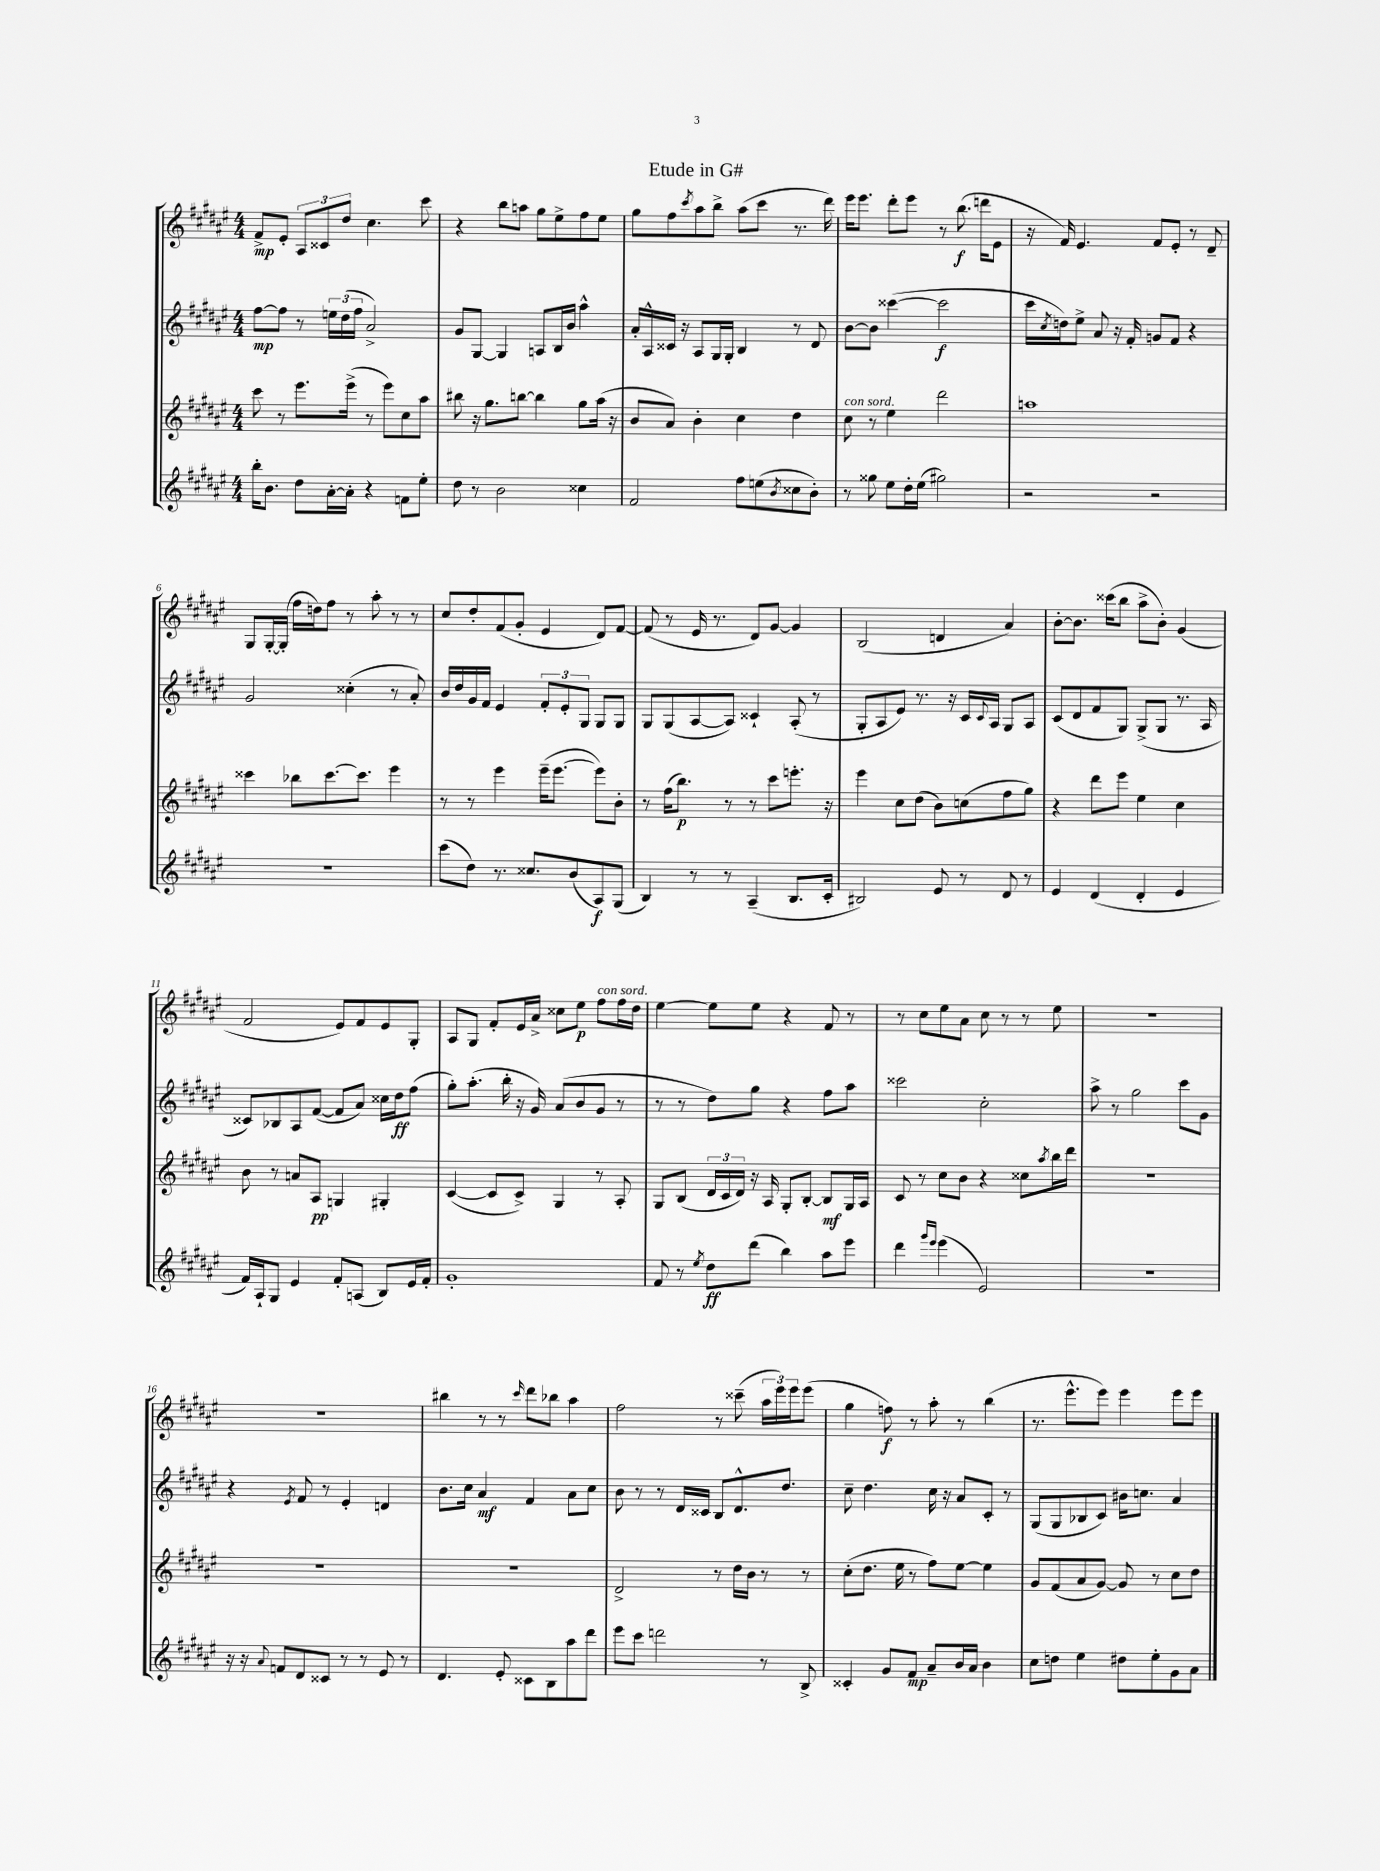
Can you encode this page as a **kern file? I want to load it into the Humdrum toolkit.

**kern	**dynam	**kern	**dynam	**kern	**dynam	**kern	**dynam
*part4	*part4	*part3	*part3	*part2	*part2	*part1	*part1
*staff4	*staff4	*staff3	*staff3	*staff2	*staff2	*staff1	*staff1
*clefG2	*	*clefG2	*	*clefG2	*	*clefG2	*
*k[f#c#g#d#a#e#]	*	*k[f#c#g#d#a#e#]	*	*k[f#c#g#d#a#e#]	*	*k[f#c#g#d#a#e#]	*
*M4/4	*	*M4/4	*	*M4/4	*	*M4/4	*
=1	=1	=1	=1	=1	=1	=1	=1
16bb'\KL	.	8ccc#\	.	[8ff#\L	mp	8f#^/L	mp
8.b\J	.	.	.	.	.	.	.
.	.	8r	.	8ff#\J]	.	8e#'/J	.
8dd#\L	.	8.eee#\L	.	8r	.	12A#/L	.
.	.	.	.	.	.	12c##X/	.
[16a#'\L	.	.	.	24een\LL	.	.	.
.	.	.	.	(24dd#\	.	12dd#/J	.
16a#'\JJ]	.	(16eee#^\Jk	.	.	.	.	.
.	.	.	.	24ff#\JJ	.	.	.
4r	.	8r	.	2a#^/)	.	4.cc#\	.
.	.	8eee#\L)	.	.	.	.	.
8fn\L	.	8cc#\	.	.	.	.	.
8ee#'\J	.	8aa#\J	.	.	.	8ccc#\	.
=2	=2	=2	=2	=2	=2	=2	=2
8dd#\	.	8bb#X\	.	8g#/L	.	4r	.
8r	.	16r	.	[8G#/J	.	.	.
.	.	8.gg#\L	.	.	.	.	.
2b\	.	.	.	4G#/]	.	8bb\L	.
.	.	[8bbn\J	.	.	.	8aan\J	.
.	.	4bb\]	.	8An/L	.	8gg#\L	.
.	.	.	.	16B/L	.	8ee#^\	.
.	.	.	.	16b/JJ	.	.	.
4cc##X\	.	8gg#\L	.	4aa#^^\	.	8ff#\	.
.	.	(16aa#\Jk	.	.	.	8ee#\J	.
.	.	16r	.	.	.	.	.
=3	=3	=3	=3	=3	=3	=3	=3
2f#/	.	8b/L	.	16a#'/LL	.	8gg#\L	.
.	.	.	.	16A#^^/	.	.	.
.	.	8a#/J)	.	16c##X/JJ	.	8ff#\	.
.	.	.	.	16r	.	.	.
.	.	.	.	.	.	8qccc#/	.
.	.	4b'\	.	8A#/L	.	8aa#\	.
.	.	.	.	16G#/L	.	8bb^\J	.
.	.	.	.	16G#'/JJ	.	.	.
8ff#\L	.	4cc#\	.	4B/	.	(8aa#\L	.
(8een\	.	.	.	.	.	8ccc#\J	.
8qb/	.	.	.	.	.	.	.
8cc##X\	.	4dd#\	.	8r	.	8.r	.
8b'\J)	.	.	.	8d#/	.	.	.
.	.	.	.	.	.	16ddd#\)	.
=4	=4	=4	=4	=4	=4	=4	=4
!	!	!LO:TX:a:i:t=con sord.	!	!	!	!	!
8r	.	8cc#\	.	[8b\L	.	16eee#\KL	.
.	.	.	.	.	.	8.eee#\J	.
8gg##X\	.	8r	.	8b\J]	.	.	.
8ee#\L	.	4ee#\	.	([4ccc##X\	.	8ddd#'\L	.
16dd#'\L	.	.	.	.	.	8eee#\J	.
(16ee#\JJ	.	.	.	.	.	.	.
2gg#X\)	.	2ddd#\	.	2ccc##\]	f	8r	.
.	.	.	.	.	.	(8.bb\	f
.	.	.	.	.	.	16dddn\KL	.
.	.	.	.	.	.	8e#\J	.
=5	=5	=5	=5	=5	=5	=5	=5
2r	.	1aan	.	16ccc#\LL	.	16r	.
.	.	.	.	8qcc#/	.	.	.
.	.	.	.	16ddn\J)	.	16f#/)	.
.	.	.	.	8ee#^\J	.	4.e#/	.
.	.	.	.	8a#/	.	.	.
.	.	.	.	16r	.	.	.
.	.	.	.	16f#'/	.	.	.
2r	.	.	.	8gn/L	.	8f#/L	.
.	.	.	.	8f#/J	.	8e#'/J	.
.	.	.	.	4r	.	8r	.
.	.	.	.	.	.	8d#~/	.
!!LO:LB:g=z
=6	=6	=6	=6	=6	=6	=6	=6
1r	.	4ccc##X\	.	2g#/	.	8G#/L	.
.	.	.	.	.	.	[16G#'/L	.
.	.	.	.	.	.	(16G#'/JJ]	.
.	.	8bb-X\L	.	.	.	16ff#\LL	.
.	.	.	.	.	.	16ddn\J)	.
.	.	[8.ccc##\	.	.	.	8ff#\J	.
.	.	.	.	(4cc##X'\	.	8r	.
.	.	8.ccc##\J]	.	.	.	.	.
.	.	.	.	.	.	8aa#'\	.
.	.	4eee#\	.	8r	.	8r	.
.	.	.	.	8a#'/)	.	8r	.
=7	=7	=7	=7	=7	=7	=7	=7
(8ccc#\L	.	8r	.	16b/LL	.	8cc#/L	.
.	.	.	.	16dd#/	.	.	.
8dd#\J)	.	8r	.	16g#/	.	8dd#'/	.
.	.	.	.	16f#/JJ	.	.	.
8.r	.	4eee#\	.	4e#/	.	(8f#/	.
.	.	.	.	.	.	8g#'/J	.
8.cc##X/L	.	.	.	.	.	.	.
.	.	(16eee#~\KL	.	12f#'/L	.	4e#/	.
.	.	[8.eee#\J	.	.	.	.	.
.	.	.	.	12e#'/	.	.	.
(8b/	.	.	.	.	.	.	.
.	.	.	.	12G#/J	.	.	.
8A#/)	f	8eee#\L])	.	8G#/L	.	8d#/L)	.
(8G#/J	.	8b'\J	.	8G#/J	.	[8f#/J	.
=8	=8	=8	=8	=8	=8	=8	=8
4B/)	.	8r	.	8G#/L	.	(8f#/]	.
.	.	(16ff#\KL	.	(8G#/	.	8r	.
.	.	8.bb\J)	p	.	.	.	.
8r	.	.	.	[8A#/	.	16e#/	.
.	.	.	.	.	.	8.r	.
8r	.	8r	.	8A#/J])	.	.	.
(4A#~/	.	8r	.	4c##X`/	.	8d#/L)	.
.	.	8ccc#\L	.	.	.	[8g#/J	.
8.B/L	.	8.eeen'\J	.	(8A#'/	.	4g#/]	.
.	.	.	.	8r	.	.	.
16c#'/Jk	.	16r	.	.	.	.	.
=9	=9	=9	=9	=9	=9	=9	=9
2B#X/)	.	4eee#\	.	8G#'/L	.	(2B/	.
.	.	.	.	8A#/	.	.	.
.	.	8cc#\L	.	8e#/J)	.	.	.
.	.	(8dd#\J	.	8.r	.	.	.
8e#/	.	8b\L)	.	.	.	4dn/	.
.	.	.	.	16r	.	.	.
8r	.	(8ccn\	.	16c#/LL	.	.	.
.	.	.	.	8qqc#/	.	.	.
.	.	.	.	16A#/JJ	.	.	.
8d#/	.	8ff#\	.	8G#/L	.	4a#/)	.
8r	.	8gg#\J)	.	8A#/J	.	.	.
=10	=10	=10	=10	=10	=10	=10	=10
4e#/	.	4r	.	(8c#/L	.	[8b'\L	.
.	.	.	.	8d#/	.	8.b\J]	.
(4d#/	.	8ddd#\L	.	8f#/	.	.	.
.	.	.	.	.	.	(16ccc##X\KL	.
.	.	8eee#\J	.	8G#/J)	.	8bb\J	.
4d#'/	.	4ee#\	.	(8G#^/L	.	8aa#^\L	.
.	.	.	.	8G#/J	.	8b'\J)	.
4e#/	.	4cc#\	.	8.r	.	(4g#/	.
.	.	.	.	16A#/	.	.	.
!!LO:LB:g=z
=11	=11	=11	=11	=11	=11	=11	=11
16f#/LL)	.	8b\	.	8c##X/L)	.	2f#/	.
16A#`/J	.	.	.	.	.	.	.
8G#/J	.	8r	.	8B-X/	.	.	.
4e#/	.	8an/L	.	8A#/	.	.	.
.	.	8A#/J	pp	([8f#/J	.	.	.
8f#'/L	.	4Gn/	.	8f#/L]	.	8e#/L)	.
(8An/J	.	.	.	8a#/J)	.	8f#/	.
8B/L)	.	4G#X'/	.	16cc##X\LL	.	8e#/	.
.	.	.	.	16dd#\J	ff	.	.
16e#/L	.	.	.	(8ff#\J	.	8G#'/J	.
16f#'/JJ	.	.	.	.	.	.	.
=12	=12	=12	=12	=12	=12	=12	=12
1g#'	.	([4c#/	.	8gg#'\L)	.	8A#/L	.
.	.	.	.	(8.aa#'\J	.	8G#/J	.
.	.	8c#/L]	.	.	.	8f#'/L	.
.	.	.	.	16bb'\	.	.	.
.	.	8c#^/J)	.	16r	.	16e#/L	.
.	.	.	.	16g#/)	.	16a#^/JJ	.
.	.	4G#/	.	(8a#/L	.	8cc##X\L	.
.	.	.	.	8b/	.	8ee#\J	p
!	!	!	!	!	!	!LO:TX:a:i:t=con sord.	!
.	.	8r	.	8g#/J	.	8ff#\L	.
.	.	8A#'/	.	8r	.	16ff#\L	.
.	.	.	.	.	.	16dd#\JJ	.
=13	=13	=13	=13	=13	=13	=13	=13
8f#/	.	8G#/L	.	8r	.	[4ee#\	.
8r	.	(8B/J	.	8r	.	.	.
8qee#/	.	.	.	.	.	.	.
8dd#\L	ff	24d#/LL	.	8dd#\L)	.	8ee#\L]	.
.	.	24c#/	.	.	.	.	.
.	.	24d#/JJ)	.	.	.	.	.
(8ddd#\J	.	16r	.	8gg#\J	.	8ee#\J	.
.	.	16A#/	.	.	.	.	.
4bb\)	.	8G#'/L	.	4r	.	4r	.
.	.	[8B'/J	.	.	.	.	.
8aa#\L	.	8B/L]	mf	8ff#\L	.	8f#/	.
8eee#\J	.	16G#/L	.	8aa#\J	.	8r	.
.	.	16A#/JJ	.	.	.	.	.
=14	=14	=14	=14	=14	=14	=14	=14
4ddd#\	.	8c#/	.	2ccc##X\	.	8r	.
.	.	8r	.	.	.	8cc#\L	.
16qqggg#/LL	.	.	.	.	.	.	.
16qqeee#/JJ	.	.	.	.	.	.	.
(4eee#\	.	8cc#\L	.	.	.	8ee#\	.
.	.	8b\J	.	.	.	8a#\J	.
2e#/)	.	4r	.	2cc#'\	.	8cc#\	.
.	.	.	.	.	.	8r	.
.	.	8cc##X\L	.	.	.	8r	.
.	.	8qaa#/	.	.	.	.	.
.	.	16bb\L	.	.	.	8ee#\	.
.	.	16ddd#\JJ	.	.	.	.	.
=15	=15	=15	=15	=15	=15	=15	=15
1r	.	1r	.	8aa#^\	.	1r	.
.	.	.	.	8r	.	.	.
.	.	.	.	2gg#\	.	.	.
.	.	.	.	8ccc#\L	.	.	.
.	.	.	.	8g#\J	.	.	.
!!LO:LB:g=z
=16	=16	=16	=16	=16	=16	=16	=16
16r	.	1r	.	4r	.	1r	.
16r	.	.	.	.	.	.	.
8qqa#/	.	.	.	.	.	.	.
8fn/L	.	.	.	.	.	.	.
.	.	.	.	8qe#/	.	.	.
8d#/	.	.	.	8f#/	.	.	.
8c##X/J	.	.	.	8r	.	.	.
8r	.	.	.	4e#'/	.	.	.
8r	.	.	.	.	.	.	.
8e#/	.	.	.	4dn/	.	.	.
8r	.	.	.	.	.	.	.
=17	=17	=17	=17	=17	=17	=17	=17
4.d#/	.	1r	.	8.b\L	.	4bb#X\	.
.	.	.	.	16cc#\Jk	.	.	.
.	.	.	.	4a#/	mf	8r	.
8e#'/	.	.	.	.	.	8r	.
.	.	.	.	.	.	16qqccc#/	.
8c##X\L	.	.	.	4f#/	.	8ddd#\L	.
8B\	.	.	.	.	.	8bb-X\J	.
8aa#\	.	.	.	8a#\L	.	4aa#\	.
8ddd#\J	.	.	.	8cc#\J	.	.	.
=18	=18	=18	=18	=18	=18	=18	=18
8eee#\L	.	2d#^/	.	8b\	.	2ff#\	.
8ccc#\J	.	.	.	8r	.	.	.
2dddn\	.	.	.	8r	.	.	.
.	.	.	.	16d#/LL	.	.	.
.	.	.	.	16c##X/JJ	.	.	.
.	.	8r	.	8B/L	.	8r	.
.	.	16dd#\LL	.	8.d#^^/	.	(8ccc##X~\	.
.	.	16b\JJ	.	.	.	.	.
8r	.	8r	.	.	.	24aa#\LL	.
.	.	.	.	.	.	24eee#\)	.
.	.	.	.	8.dd#/J	.	.	.
.	.	.	.	.	.	24eee#\J	.
8B^/	.	8r	.	.	.	(8eee#\J	.
=19	=19	=19	=19	=19	=19	=19	=19
4c##X'/	.	(8cc#'\L	.	8cc#~\	.	4gg#\	.
.	.	8.dd#\J	.	4.dd#\	.	.	.
8g#/L	.	.	.	.	.	8ffn\)	f
.	.	16ee#\	.	.	.	.	.
8f#/J	mp	8r	.	.	.	8r	.
8a#~/L	.	8ff#\L)	.	16cc#\	.	8aa#'\	.
.	.	.	.	16r	.	.	.
16b/L	.	[8ee#\J	.	8a#/L	.	8r	.
16a#/JJ	.	.	.	.	.	.	.
4b\	.	4ee#\]	.	8c#'/J	.	(4bb\	.
.	.	.	.	8r	.	.	.
=20	=20	=20	=20	=20	=20	=20	=20
8cc#\L	.	8g#/L	.	(8G#/L	.	8.r	.
8ddn\J	.	(8f#/	.	8G#/	.	.	.
.	.	.	.	.	.	8.eee#^^\L	.
4ee#\	.	8a#/	.	8B-X/	.	.	.
.	.	[8g#/J)	.	8c#/J)	.	8eee#\J)	.
8dd#X\L	.	8g#/]	.	16b#X\KL	.	4eee#\	.
.	.	.	.	8.ccn\J	.	.	.
8ee#'\	.	8r	.	.	.	.	.
8g#\	.	8cc#\L	.	4a#/	.	8eee#\L	.
8a#\J	.	8dd#\J	.	.	.	8eee#\J	.
==	==	==	==	==	==	==	==
*-	*-	*-	*-	*-	*-	*-	*-
